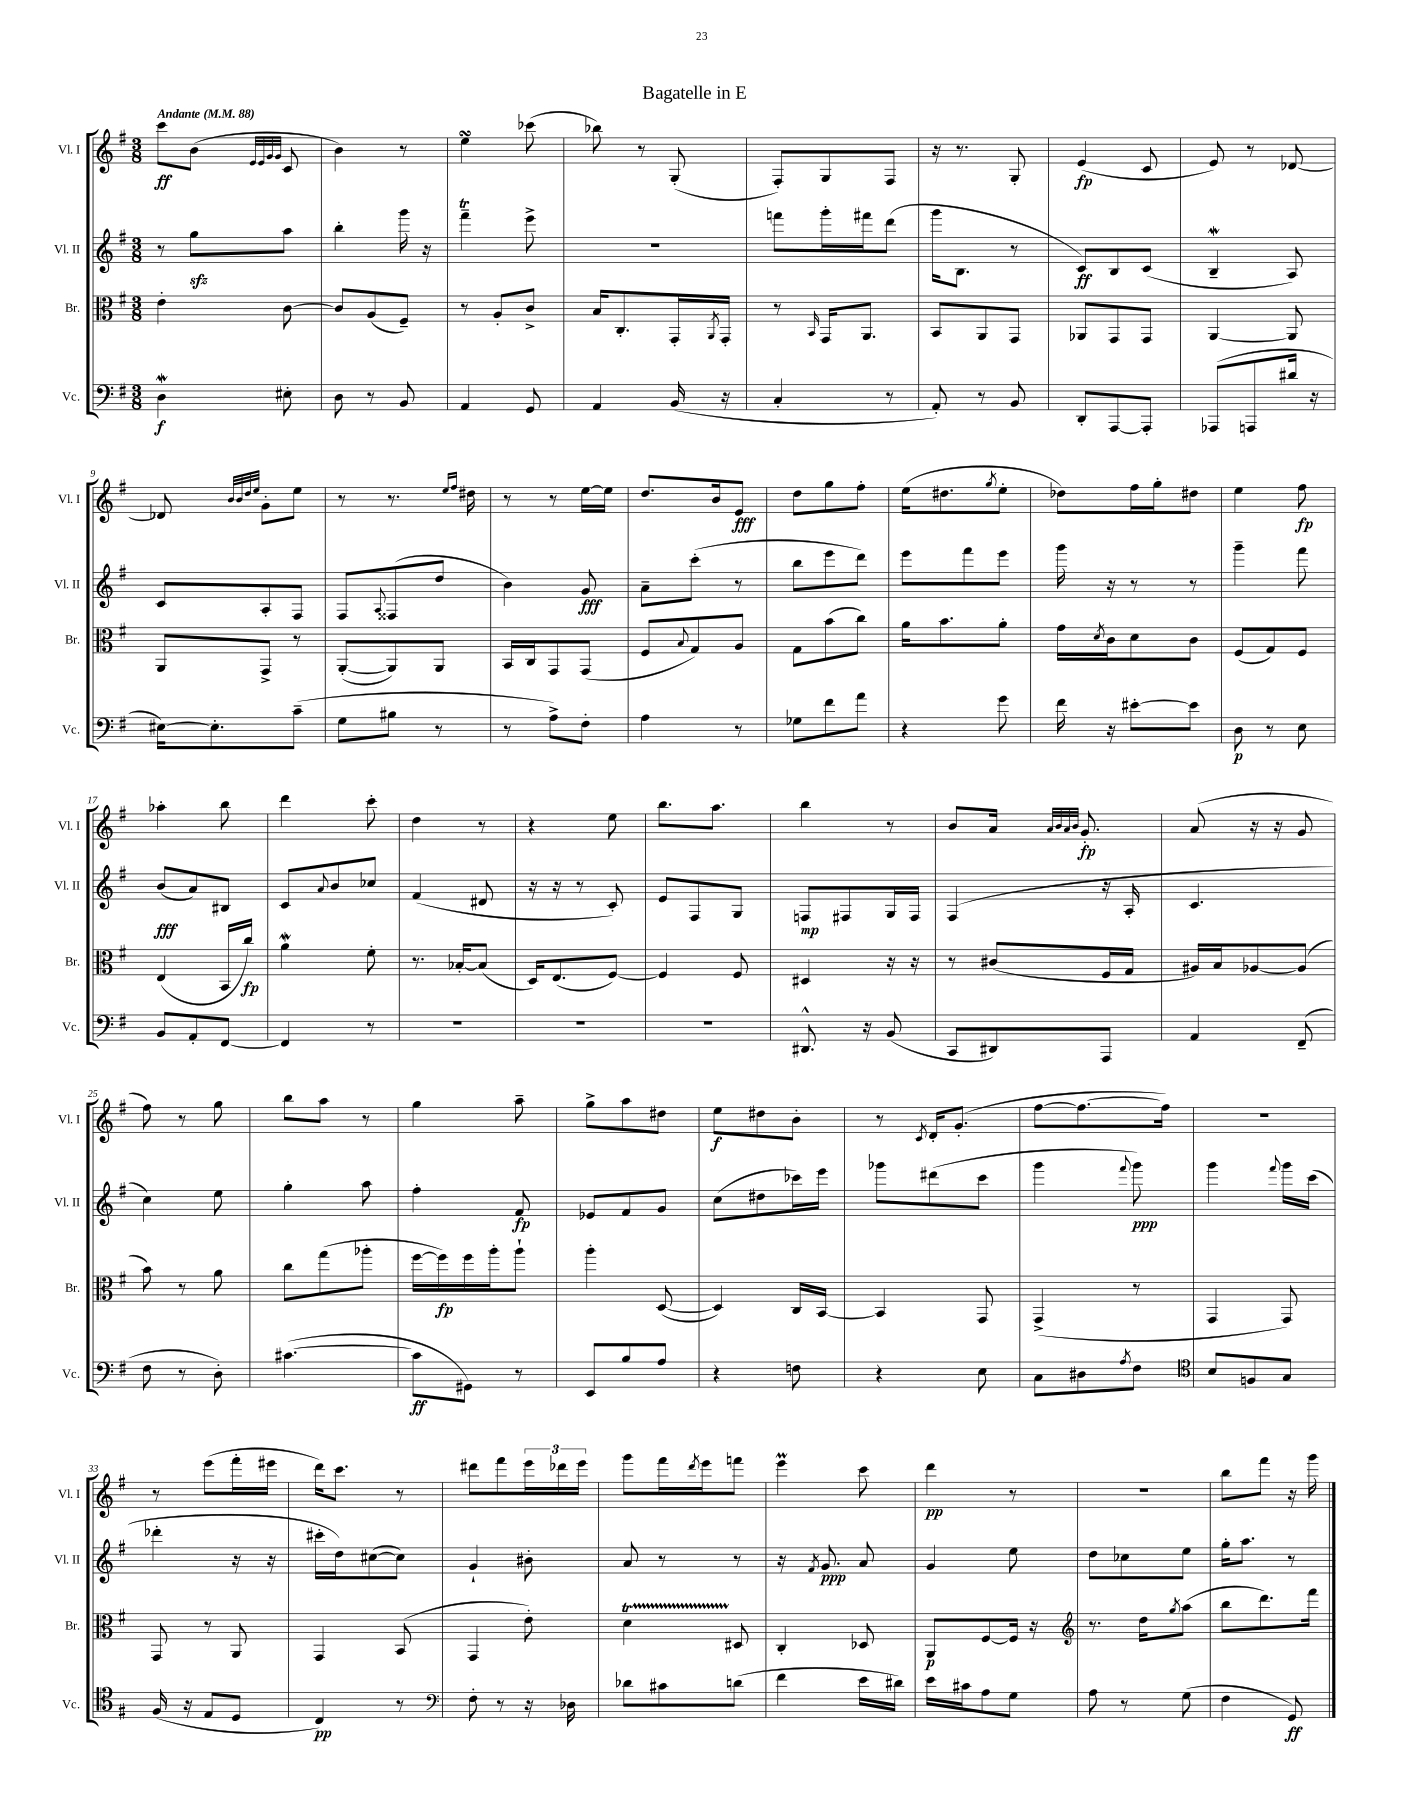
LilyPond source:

\header { title = "Bagatelle in E" }
<<
\new StaffGroup <<
\new Staff = "s0" \with { instrumentName = "Vl. I" shortInstrumentName = "Vl. I" } {
    \clef treble \key g \major \numericTimeSignature \time 3/8 \tempo "Andante" 4 = 88
    c'''8\ff b'8( \grace { e'32 e'32 g'32 g'32 } c'8 |
    b'4) r8 |
    e''4\turn ces'''8( |
    bes''8) r8 g8-.( |
    fis8-.) g8 fis8 |
    r16 r8. g8-. |
    e'4\fp( c'8 |
    e'8) r8 des'8~ |
    des'8 \grace { b'32 b'32 d''32 e''32 } g'8-. e''8 |
    r8 r8. \grace { e''16 fis''16 } dis''16 |
    r8 r8 e''16~ e''16 |
    d''8. b'16 e'8\fff |
    d''8 g''8 fis''8-. |
    e''16( dis''8. \acciaccatura { g''8 } e''8-. |
    des''8) fis''16 g''16-. dis''8 |
    e''4 fis''8\fp |
    aes''4-. b''8 |
    d'''4 c'''8-. |
    d''4 r8 |
    r4 e''8 |
    b''8. a''8. |
    b''4 r8 |
    b'8 a'16 \grace { a'32 b'32 a'32 b'32 } g'8.-.\fp |
    a'8( r16 r16 g'8 |
    fis''8) r8 g''8 |
    b''8 a''8 r8 |
    g''4 a''8-- |
    g''8-> a''8 dis''8 |
    e''8\f dis''8 b'8-. |
    r8 \acciaccatura { c'8 } d'16-. g'8.-.( |
    fis''8~ fis''8.~ fis''16) |
    R4. |
    r8 e'''8( fis'''16-. eis'''16 |
    d'''16) c'''8. r8 |
    dis'''8 fis'''8 \tuplet 3/2 { e'''16 des'''16 e'''16 } |
    g'''8 fis'''16 \acciaccatura { d'''8 } e'''16 f'''8 |
    e'''4\prall c'''8 |
    d'''4\pp r8 |
    R4. |
    b''8 fis'''8 r16 g'''16 \bar "|." |
}
\new Staff = "s1" \with { instrumentName = "Vl. II" shortInstrumentName = "Vl. II" } {
    \clef treble \key g \major \numericTimeSignature \time 3/8
    r8 g''8\sfz a''8 |
    b''4-. g'''16 r16 |
    fis'''4--\trill e'''8-> |
    R4. |
    f'''8 g'''16-. fis'''16 d'''8( |
    g'''16 b8. r8 |
    c'8\ff) b8 c'8( |
    b4--\mordent a8) |
    c'8 a8-. fis8 |
    fis8 \appoggiatura { a8 } fisis8( d''8 |
    b'4) g'8\fff |
    a'8-- c'''8-.( r8 |
    b''8 e'''8 d'''8) |
    e'''8 fis'''8 e'''8 |
    g'''16 r16 r8 r8 |
    g'''4-- fis'''8 |
    b'8\fff( a'8) bis8 |
    c'8 \appoggiatura { a'8 } b'8 ces''8 |
    fis'4( dis'8 |
    r16 r16 r8 c'8-.) |
    e'8 fis8 g8 |
    f8\mp fis8 g16 fis16 |
    fis4( r16 a16-. |
    c'4. |
    c''4) e''8 |
    g''4-. a''8 |
    fis''4-. fis'8\fp |
    ees'8 fis'8 g'8 |
    c''8( dis''8 ces'''16) e'''16 |
    ges'''8 dis'''8( c'''8 |
    g'''4 \appoggiatura { fis'''8 } g'''8\ppp) |
    g'''4 \appoggiatura { fis'''8 } g'''16 c'''16( |
    des'''4-. r16 r16 |
    cis'''16-. d''16) cis''8~( cis''8) |
    g'4-! bis'8-. |
    a'8 r8 r8 |
    r16 \acciaccatura { fis'8 } g'8.\ppp a'8 |
    g'4 e''8 |
    d''8 ces''8 e''8 |
    g''16-. a''8. r8 \bar "|." |
}
\new Staff = "s2" \with { instrumentName = "Br." shortInstrumentName = "Br." } {
    \clef alto \key g \major \numericTimeSignature \time 3/8
    e'4-. c'8~ |
    c'8 a8( fis8--) |
    r8 a8-. c'8-> |
    b16 c8.-. g,16-. \acciaccatura { a,8 } g,16-. |
    r8 \grace { b,16 } g,16 a,8. |
    b,8 a,8 g,8 |
    aes,8 g,8 g,8 |
    a,4~ a,8 |
    a,8 g,8-> r8 |
    a,8~-.( a,8) a,8 |
    b,16 c16 g,8 g,8( |
    fis8 \appoggiatura { b8 } g8) a8 |
    g8 b'8( c''8) |
    a'16 b'8. a'8-. |
    g'16 \acciaccatura { d'8 } c'16 d'8 c'8 |
    fis8( g8) fis8 |
    e4( b,16 c''16\fp) |
    a'4\mordent fis'8-. |
    r8. bes16~-. bes8( |
    d16) e8.( fis8~) |
    fis4 fis8 |
    dis4 r16 r16 |
    r8 cis'8( fis16 g16 |
    ais16) b16 aes8~ aes8( |
    b'8) r8 a'8 |
    c''8 g''8( aes''8-. |
    fis''16~ fis''16\fp) fis''16 a''16-. a''8-! |
    a''4-. d8~( |
    d4) c16 b,16~ |
    b,4 g,8 |
    g,4->( r8 |
    g,4 g,8) |
    g,8 r8 a,8 |
    g,4 b,8( |
    g,4 e'8-.) |
    d'4\startTrillSpan dis8\stopTrillSpan |
    c4-. des8 |
    a,8\p fis8~ fis16 r16 |
    \clef treble r8. d''16 \acciaccatura { g''8 } a''8( |
    b''8 d'''8.) fis'''16 \bar "|." |
}
\new Staff = "s3" \with { instrumentName = "Vc." shortInstrumentName = "Vc." } {
    \clef bass \key g \major \numericTimeSignature \time 3/8
    d4\mordent\f eis8-. |
    d8 r8 b,8 |
    a,4 g,8 |
    a,4 b,16( r16 |
    c4-. r8 |
    a,8-.) r8 b,8 |
    d,8-. a,,8~ a,,8-. |
    aes,,8( a,,8 dis'16 r16 |
    eis16~) eis8.-. c'8--( |
    g8 bis8 r8 |
    r8 a8->) fis8-. |
    a4 r8 |
    ges8 fis'8 a'8 |
    r4 g'8 |
    fis'16 r16 eis'8~-. eis'8 |
    d8\p r8 e8 |
    b,8 a,8-. fis,8~ |
    fis,4 r8 |
    R4. |
    R4. |
    R4. |
    dis,8.-^ r16 b,8( |
    c,8 dis,8) a,,8 |
    a,4 fis,8--( |
    fis8 r8 d8-.) |
    cis'4.~( |
    cis'8\ff gis,8) r8 |
    e,8 b8 a8 |
    r4 f8 |
    r4 e8 |
    c8 dis8 \acciaccatura { a8 } fis8 |
    \clef tenor b8 f8 g8 |
    fis16( r16 e8 d8 |
    c4\pp) r8 |
    \clef bass fis8-. r8 r16 des16 |
    des'8 cis'8 d'8( |
    fis'4 e'16 dis'16) |
    e'16 cis'16 a8 g8 |
    a8 r8 g8( |
    fis4 g,8\ff) \bar "|." |
}
>>
>>
